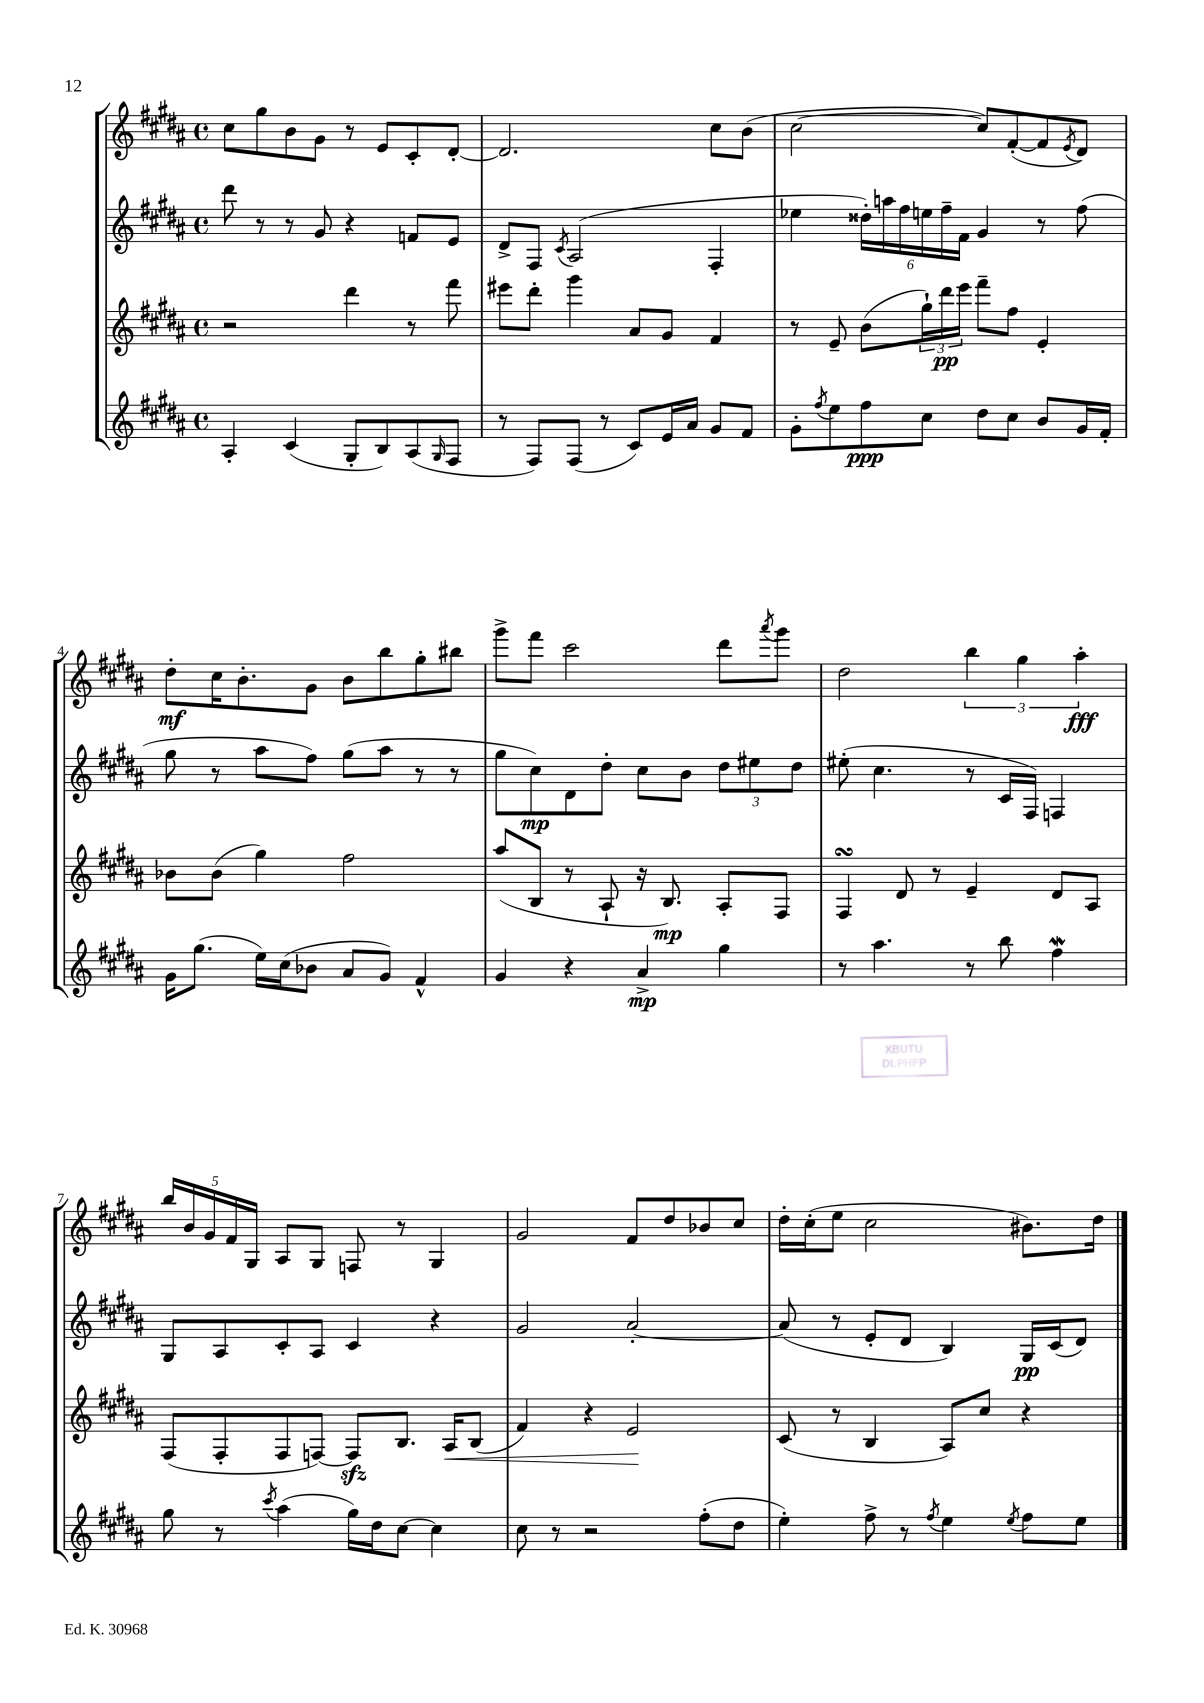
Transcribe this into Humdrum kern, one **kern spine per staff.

**kern	**kern	**kern	**kern
*staff4	*staff3	*staff2	*staff1
*clefG2	*clefG2	*clefG2	*clefG2
*k[f#c#g#d#a#]	*k[f#c#g#d#a#]	*k[f#c#g#d#a#]	*k[f#c#g#d#a#]
*M4/4	*M4/4	*M4/4	*M4/4
*met(c)	*met(c)	*met(c)	*met(c)
4A#'	2r	8ddd#	8cc#
.	.	8r	8gg#
(4c#	.	8r	8b
.	.	8g#	8g#
8G#'	4ddd#	4r	8r
8B)	.	.	8e
(8A#	8r	8f	8c#'
16qqG#	.	.	.
8F#	8fff#	8e	[8d#'
=	=	=	=
8r	8eee#	8d#^	2.d#]
8F#)	8ddd#'	8F#	.
.	.	8qc#	.
(8F#	4ggg#	(2A#	.
8r	.	.	.
8c#)	8a#	.	.
16e	8g#	.	.
16a#	.	.	.
8g#	4f#	4F#'	8cc#
8f#	.	.	(8b
=	=	=	=
8g#'	8r	4ee-	[2cc#
8qff#	.	.	.
8ee	8e~	.	.
8ff#	(8b	24dd##')	.
.	.	24aa	.
.	.	24ff#	.
8cc#	24gg#`)	24ee	.
.	24ddd#	24ff#~	.
.	24eee	24f#	.
8dd#	8fff#~	4g#	8cc#])
8cc#	8ff#	.	([8f#'
8b	4e'	8r	8f#]
.	.	.	8qe
16g#	.	(8ff#	8d#)
16f#'	.	.	.
=	=	=	=
16g#	8b-	8gg#	8dd#'
(8.gg#	.	.	.
.	(8b-	8r	16cc#
.	.	.	8.b'
16ee)	4gg#)	8aa#	.
(16cc#	.	.	.
8b-	.	8ff#)	8g#
8a#	2ff#	(8gg#	8b
8g#)	.	8aa#	8bb
4f#^^	.	8r	8gg#'
.	.	8r	8bb#
=	=	=	=
4g#	(8aa#	8gg#	8ggg#^
.	8B	8cc#)	8fff#
4r	8r	8d#	2ccc#
.	8A#`	8dd#'	.
4a#^	16r	8cc#	.
.	8.B)	.	.
.	.	8b	.
4gg#	8A#'	12dd#	8ddd#
.	.	12ee#	.
.	.	.	8qaaa#
.	8F#	.	8ggg#
.	.	12dd#	.
=	=	=	=
8r	4F#	(8ee#'	2dd#
4.aa#	.	4.cc#	.
.	8d#	.	.
.	8r	.	.
8r	4e~	8r	6bb
8bb	.	16c#	.
.	.	.	6gg#
.	.	16F#)	.
4ff#	8d#	4F	.
.	.	.	6aa#'
.	8A#	.	.
=	=	=	=
8gg#	(8F#	8G#	20bb
.	.	.	20b
.	.	.	20g#
8r	8F#'	8A#	.
.	.	.	20f#
.	.	.	20G#
8qccc#	.	.	.
(4aa#	8F#	8c#'	8A#
.	[8F)	8A#	8G#
16gg#)	8F]	4c#	8F
16dd#	.	.	.
[8cc#	8.B	.	8r
4cc#]	.	4r	4G#
.	16A#	.	.
.	(8B	.	.
=	=	=	=
8cc#	4f#)	2g#	2g#
8r	.	.	.
2r	4r	.	.
.	2e	[2a#'	8f#
.	.	.	8dd#
(8ff#'	.	.	8b-
8dd#	.	.	8cc#
=	=	=	=
4ee')	(8c#	(8a#]	16dd#'
.	.	.	(16cc#'
.	8r	8r	8ee
8ff#^	4B	8e'	2cc#
8r	.	8d#	.
8qff#	.	.	.
4ee	8A#)	4B)	.
.	8cc#	.	.
8qee	.	.	.
8ff#	4r	16G#	8.b#)
.	.	(16c#	.
8ee	.	8d#)	.
.	.	.	16dd#
==	==	==	==
*-	*-	*-	*-
